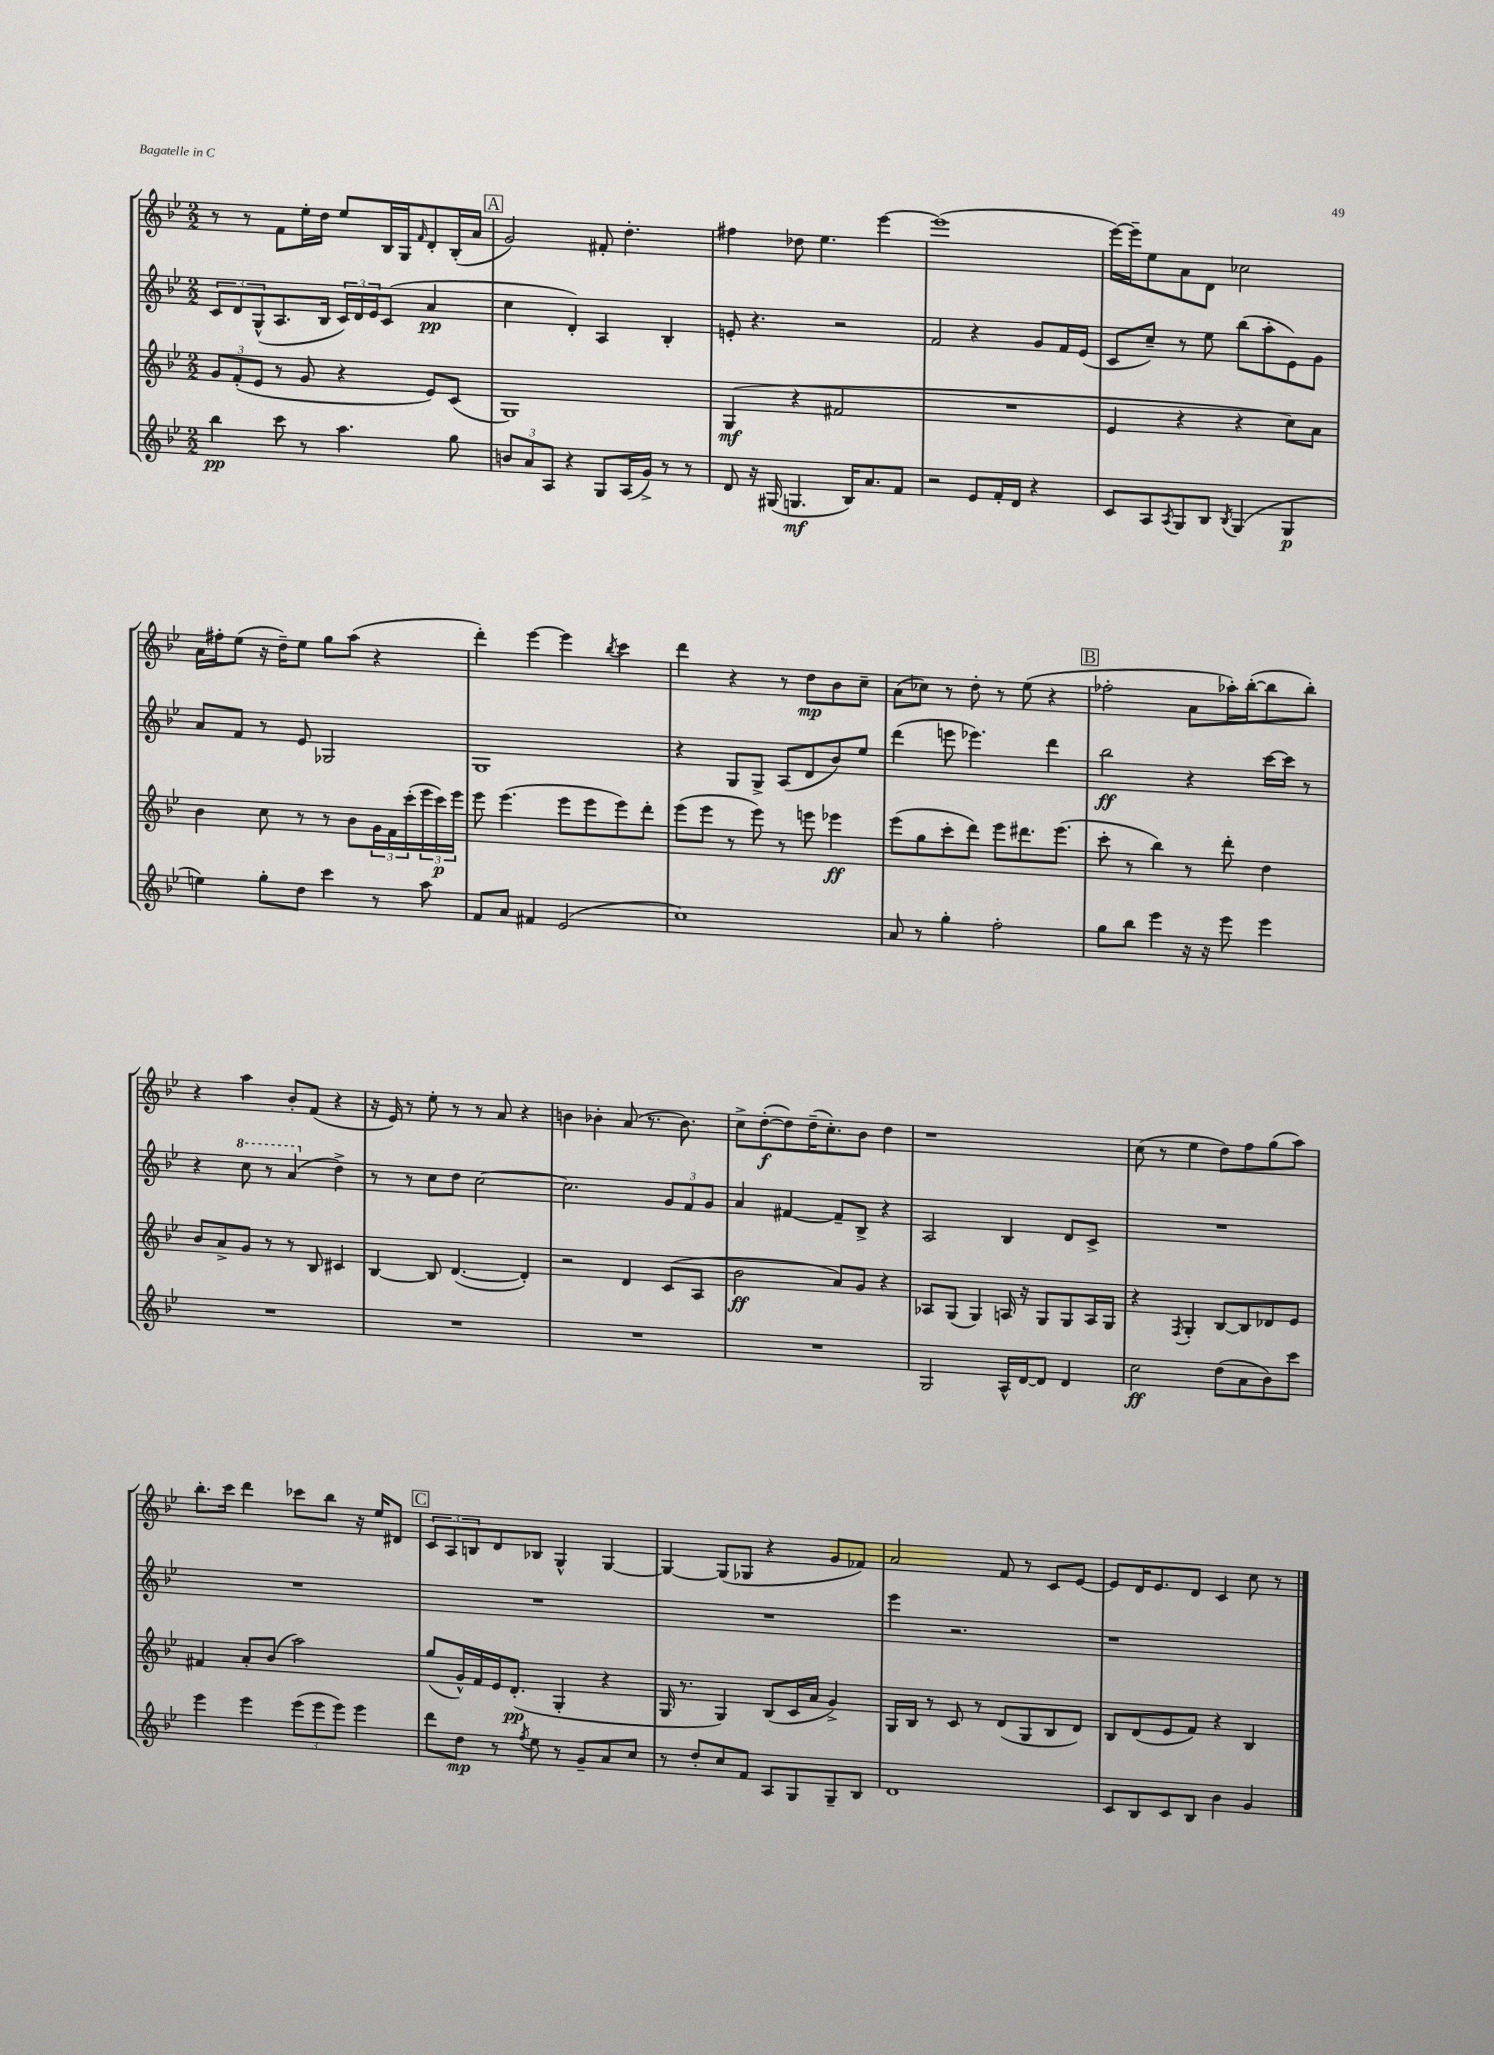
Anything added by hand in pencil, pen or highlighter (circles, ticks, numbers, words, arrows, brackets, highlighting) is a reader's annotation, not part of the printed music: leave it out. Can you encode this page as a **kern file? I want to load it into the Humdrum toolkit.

**kern	**dynam	**kern	**dynam	**kern	**dynam	**kern	**dynam
*part4	*part4	*part3	*part3	*part2	*part2	*part1	*part1
*staff4	*staff4	*staff3	*staff3	*staff2	*staff2	*staff1	*staff1
*clefG2	*	*clefG2	*	*clefG2	*	*clefG2	*
*k[b-e-]	*	*k[b-e-]	*	*k[b-e-]	*	*k[b-e-]	*
*M2/2	*	*M2/2	*	*M2/2	*	*M2/2	*
=3	=3	=3	=3	=3	=3	=3	=3
4bb-\	pp	12g/L	.	12c/L	.	8r	.
.	.	(12f'/	.	12d/	.	.	.
.	.	.	.	.	.	8r	.
.	.	12e-/J	.	(12G^^/	.	.	.
8ccc\	.	8r	.	8.A/	.	8f\L	.
8r	.	8g/	.	.	.	16ee-'\L	.
.	.	.	.	16B-/Jk	.	16dd\JJ	.
4.aa\	.	4r	.	24c/LL)	.	8ee-/L	.
.	.	.	.	24d/	.	.	.
.	.	.	.	24e-/J	.	.	.
.	.	.	.	(8c/J	.	16B-/L	.
.	.	.	.	.	.	16G/J	.
.	.	.	.	.	.	16qqf/	.
.	.	8e-/L)	.	4a/	pp	8d'/	.
8gg\	.	(8c/J	.	.	.	(16B-'/L	.
.	.	.	.	.	.	16a/JJ	.
!!LO:REH:place=s1:t=A
=4	=4	=4	=4	=4	=4	=4	=4
12bn/L	.	1G)	.	4cc\	.	2g/)	.
12a/	.	.	.	.	.	.	.
12A/J	.	.	.	.	.	.	.
4r	.	.	.	4d'/)	.	.	.
8G/L	.	.	.	4A/	.	8f#X'/	.
(16A/L	.	.	.	.	.	4.dd'\	.
16g^/JJ)	.	.	.	.	.	.	.
8r	.	.	.	4B-'/	.	.	.
8r	.	.	.	.	.	.	.
=5	=5	=5	=5	=5	=5	=5	=5
8d/	.	(4G/	mf	8en'/	.	4ff#X\	.
16r	.	.	.	4.r	.	.	.
(16G#X/	.	.	.	.	.	.	.
4.Gn/	mf	4r	.	.	.	8dd-X\	.
.	.	.	.	.	.	4.ee-\	.
.	.	2f#X/	.	2r	.	.	.
16B-/KL)	.	.	.	.	.	.	.
8.a/	.	.	.	.	.	.	.
.	.	.	.	.	.	[4eee-\	.
8f/J	.	.	.	.	.	.	.
=6	=6	=6	=6	=6	=6	=6	=6
2r	.	1r	.	2f/	.	(1eee-]	.
8e-/L	.	.	.	4r	.	.	.
16f'/L	.	.	.	.	.	.	.
16d/JJ	.	.	.	.	.	.	.
4r	.	.	.	8g/L	.	.	.
.	.	.	.	16f/L	.	.	.
.	.	.	.	(16e-/JJ	.	.	.
=7	=7	=7	=7	=7	=7	=7	=7
8c/L	.	4e-/	.	8c/L	.	[16eee-\LL)	.
.	.	.	.	.	.	16eee-~\J]	.
8A/	.	.	.	8cc~/J)	.	8ee-\	.
8qA/	.	.	.	.	.	.	.
8G/	.	4r	.	8r	.	8a\	.
8B-/J	.	.	.	8ee-\	.	8d\J	.
8qB-/	.	.	.	.	.	.	.
(4G/	.	4r	.	(8bb-\L	.	2cc-X\	.
.	.	.	.	8aa'\	.	.	.
4G/	p	8cc\L)	.	8e-\)	.	.	.
.	.	8a\J	.	8g\J	.	.	.
!!LO:LB:g=z
=8	=8	=8	=8	=8	=8	=8	=8
4een\)	.	4b-\	.	8a/L	.	16a\LL	.
.	.	.	.	.	.	16ff#X'\J	.
.	.	.	.	8f/J	.	(8ee-\J	.
8gg'\L	.	8cc\	.	8r	.	16r	.
.	.	.	.	.	.	16dd~\KL)	.
8dd\J	.	8r	.	8e-/	.	8ee-\J	.
4ccc\	.	8r	.	2G-X/	.	8gg\L	.
.	.	8b-\L	.	.	.	(8aa\J	.
8r	.	24g\L	.	.	.	4r	.
.	.	24f\	.	.	.	.	.
.	.	(24ccc'\	.	.	.	.	.
8aa\	.	24eee-\	.	.	.	.	.
.	.	24ccc\)	p	.	.	.	.
.	.	24eee-\JJ	.	.	.	.	.
=9	=9	=9	=9	=9	=9	=9	=9
8f/L	.	8eee-\	.	1G	.	4ddd'\)	.
8a/J	.	(4.eee-\	.	.	.	.	.
4f#X/	.	.	.	.	.	[4eee-\	.
(2e-/	.	8eee-\L	.	.	.	4eee-\]	.
.	.	8eee-\	.	.	.	.	.
.	.	.	.	.	.	8qbb-/	.
.	.	8eee-\)	.	.	.	4ccc\	.
.	.	8ddd'\J	.	.	.	.	.
=10	=10	=10	=10	=10	=10	=10	=10
1cc)	.	(8eee-\L	.	4r	.	4ddd\	.
.	.	8eee-\J	.	.	.	.	.
.	.	8r	.	8G/L	.	4r	.
.	.	8eee-\)	.	8G^/J	.	.	.
.	.	8r	.	(8A/L	.	8r	.
.	.	8eeen\	.	8d/	.	8dd\L	mp
.	.	4eee-X\	ff	8b-/)	.	8b-\	.
.	.	.	.	8ee-/J	.	8cc~\J	.
=11	=11	=11	=11	=11	=11	=11	=11
8a/	.	(8eee-\L	.	(4ddd\	.	(8a\L	.
8r	.	8gg\	.	.	.	8cc-X\J)	.
4gg'\	.	8ccc'\	.	8eeen\	.	8r	.
.	.	8ddd\J)	.	4.eee-X\)	.	8dd'\	.
2ff'\	.	8eee-\L	.	.	.	8r	.
.	.	8.ddd#X\	.	.	.	(8ee-\	.
.	.	.	.	4ddd\	.	4r	.
.	.	(8.eee-\J	.	.	.	.	.
!!LO:REH:place=s1:t=B
=12	=12	=12	=12	=12	=12	=12	=12
8gg\L	.	8ccc'\	.	2bb-\	ff	2ff-X'\	.
8bb-\J	.	8r	.	.	.	.	.
4eee-\	.	4bb-\)	.	.	.	.	.
16r	.	8r	.	4r	.	8a\L	.
16r	.	.	.	.	.	.	.
8eee-\	.	8ddd'\	.	.	.	16aa-X'\L)	.
.	.	.	.	.	.	([16bb-'\J	.
4eee-\	.	4dd\	.	[16ccc\LL	.	8bb-\]	.
.	.	.	.	16ccc\JJ]	.	.	.
.	.	.	.	8r	.	8bb-'\J)	.
!!LO:LB:g=z
=13	=13	=13	=13	=13	=13	=13	=13
1r	.	8b-/L	.	4r	.	4r	.
.	.	8a^/	.	.	.	.	.
*	*	*	*	*8va	*	*	*
.	.	8g/J	.	8ccc\	.	4aa\	.
.	.	8r	.	8r	.	.	.
.	.	8r	.	(4aa/	.	8b-'/L	.
.	.	8B-/	.	.	.	(8f/J	.
*	*	*	*	*X8va	*	*	*
.	.	4c#X/	.	4dd^\)	.	4r	.
=14	=14	=14	=14	=14	=14	=14	=14
1r	.	[4B-/	.	8r	.	16r	.
.	.	.	.	.	.	16e-/)	.
.	.	.	.	8r	.	8r	.
.	.	8B-/]	.	8cc\L	.	8ee-'\	.
.	.	([4.d/	.	8dd\J	.	8r	.
.	.	.	.	[2cc\	.	8r	.
.	.	.	.	.	.	8a/	.
.	.	4d'/])	.	.	.	4r	.
=15	=15	=15	=15	=15	=15	=15	=15
1r	.	2r	.	2.cc\]	.	4bn\	.
.	.	.	.	.	.	4b-X'\	.
.	.	4d/	.	.	.	(8a/	.
.	.	.	.	.	.	8.r	.
.	.	(8c/L	.	12g/L	.	.	.
.	.	.	.	.	.	8.b-\)	.
.	.	.	.	12f/	.	.	.
.	.	8A/J	.	.	.	.	.
.	.	.	.	12g/J	.	.	.
=16	=16	=16	=16	=16	=16	=16	=16
1r	.	2b-\	ff	4a/	.	8cc^\L	.
.	.	.	.	.	.	([8dd'\	f
.	.	.	.	[4f#X/	.	8dd\])	.
.	.	.	.	.	.	(16dd~\K	.
.	.	.	.	.	.	8.cc'\)	.
.	.	8a/L)	.	8f#~/L]	.	.	.
.	.	8g/J	.	8B-^/J	.	8b-\J	.
.	.	4r	.	4r	.	4dd\	.
=17	=17	=17	=17	=17	=17	=17	=17
2G/	.	8A-X/L	.	2A/	.	1r	.
.	.	(8G/J	.	.	.	.	.
.	.	4G/)	.	.	.	.	.
16A^^/LL	.	16An/	.	4B-/	.	.	.
[16d/J	.	16r	.	.	.	.	.
8d/J]	.	8G/L	.	.	.	.	.
4d/	.	8G/	.	8d/L	.	.	.
.	.	16A/L	.	8c^/J	.	.	.
.	.	16G/JJ	.	.	.	.	.
=18	=18	=18	=18	=18	=18	=18	=18
2cc\	ff	4r	.	1r	.	(8cc\	.
.	.	.	.	.	.	8r	.
.	.	8qF/	.	.	.	.	.
.	.	4G'/	.	.	.	4ee-\	.
(8dd\L	.	[8B-/L	.	.	.	8dd\L)	.
8a\	.	8B-/]	.	.	.	8ff\	.
8b-\)	.	8d-X/	.	.	.	(8gg\	.
8ccc\J	.	8e-/J	.	.	.	8aa\J)	.
!!LO:LB:g=z
=19	=19	=19	=19	=19	=19	=19	=19
4eee-\	.	4f#X/	.	1r	.	8.bb-'\L	.
.	.	.	.	.	.	16ccc\Jk	.
4eee-\	.	8a'/L	.	.	.	4ddd\	.
.	.	(8b-/J	.	.	.	.	.
(12eee-\L	.	2aa\)	.	.	.	8ccc-X\L	.
12eee-\	.	.	.	.	.	.	.
.	.	.	.	.	.	8bb-\J	.
12eee-\J)	.	.	.	.	.	.	.
4eee-\	.	.	.	.	.	16r	.
.	.	.	.	.	.	16ee-/KL	.
.	.	.	.	.	.	8d#X/J	.
!!LO:REH:place=s1:t=C
=20	=20	=20	=20	=20	=20	=20	=20
8ddd\L	.	(8gg/L	.	1r	.	12c/L	.
.	.	.	.	.	.	12A/	.
8dd\J	mp	16g^^/L)	.	.	.	.	.
.	.	.	.	.	.	12Bn/	.
.	.	16f/	.	.	.	.	.
8r	.	16e-/J	.	.	.	8d/	.
.	.	(8.d'/J	pp	.	.	.	.
8qff/	.	.	.	.	.	.	.
8ee-\	.	.	.	.	.	8B-X/J	.
8r	.	4G'/	.	.	.	4G^^/	.
8g~/L	.	.	.	.	.	.	.
8a/	.	4r	.	.	.	[4G/	.
8cc/J	.	.	.	.	.	.	.
=21	=21	=21	=21	=21	=21	=21	=21
8r	.	16G/	.	1r	.	4G/_	.
.	.	8.r	.	.	.	.	.
8dd'/L	.	.	.	.	.	.	.
8cc/	.	4G/)	.	.	.	(8G/L]	.
8f/J	.	.	.	.	.	8G-X/J	.
8A/L	.	(8B-/L	.	.	.	4r	.
8G/	.	16c/L	.	.	.	.	.
.	.	16a/JJ	.	.	.	.	.
8G~/	.	4g^/)	.	.	.	8g/L	.
8B-/J	.	.	.	.	.	8f-X/J)	.
=22	=22	=22	=22	=22	=22	=22	=22
1d	.	16G/LL	.	4eee-\	.	2a/	.
.	.	16B-/JJ	.	.	.	.	.
.	.	8r	.	.	.	.	.
.	.	8c/	.	2.r	.	.	.
.	.	8r	.	.	.	.	.
.	.	(8d/L	.	.	.	8f/	.
.	.	8G/	.	.	.	8r	.
.	.	8B-/	.	.	.	8c/L	.
.	.	8d/J)	.	.	.	[8e-/J	.
=23	=23	=23	=23	=23	=23	=23	=23
8c/L	.	8B-/L	.	1r	.	8e-/L]	.
8B-/	.	(8d/	.	.	.	16d/K	.
.	.	.	.	.	.	8.e-/	.
8c/	.	8e-/	.	.	.	.	.
8B-/J	.	8f/J)	.	.	.	8d/J	.
4b-\	.	4r	.	.	.	4c/	.
4g/	.	4B-/	.	.	.	8cc\	.
.	.	.	.	.	.	8r	.
==	==	==	==	==	==	==	==
*-	*-	*-	*-	*-	*-	*-	*-
